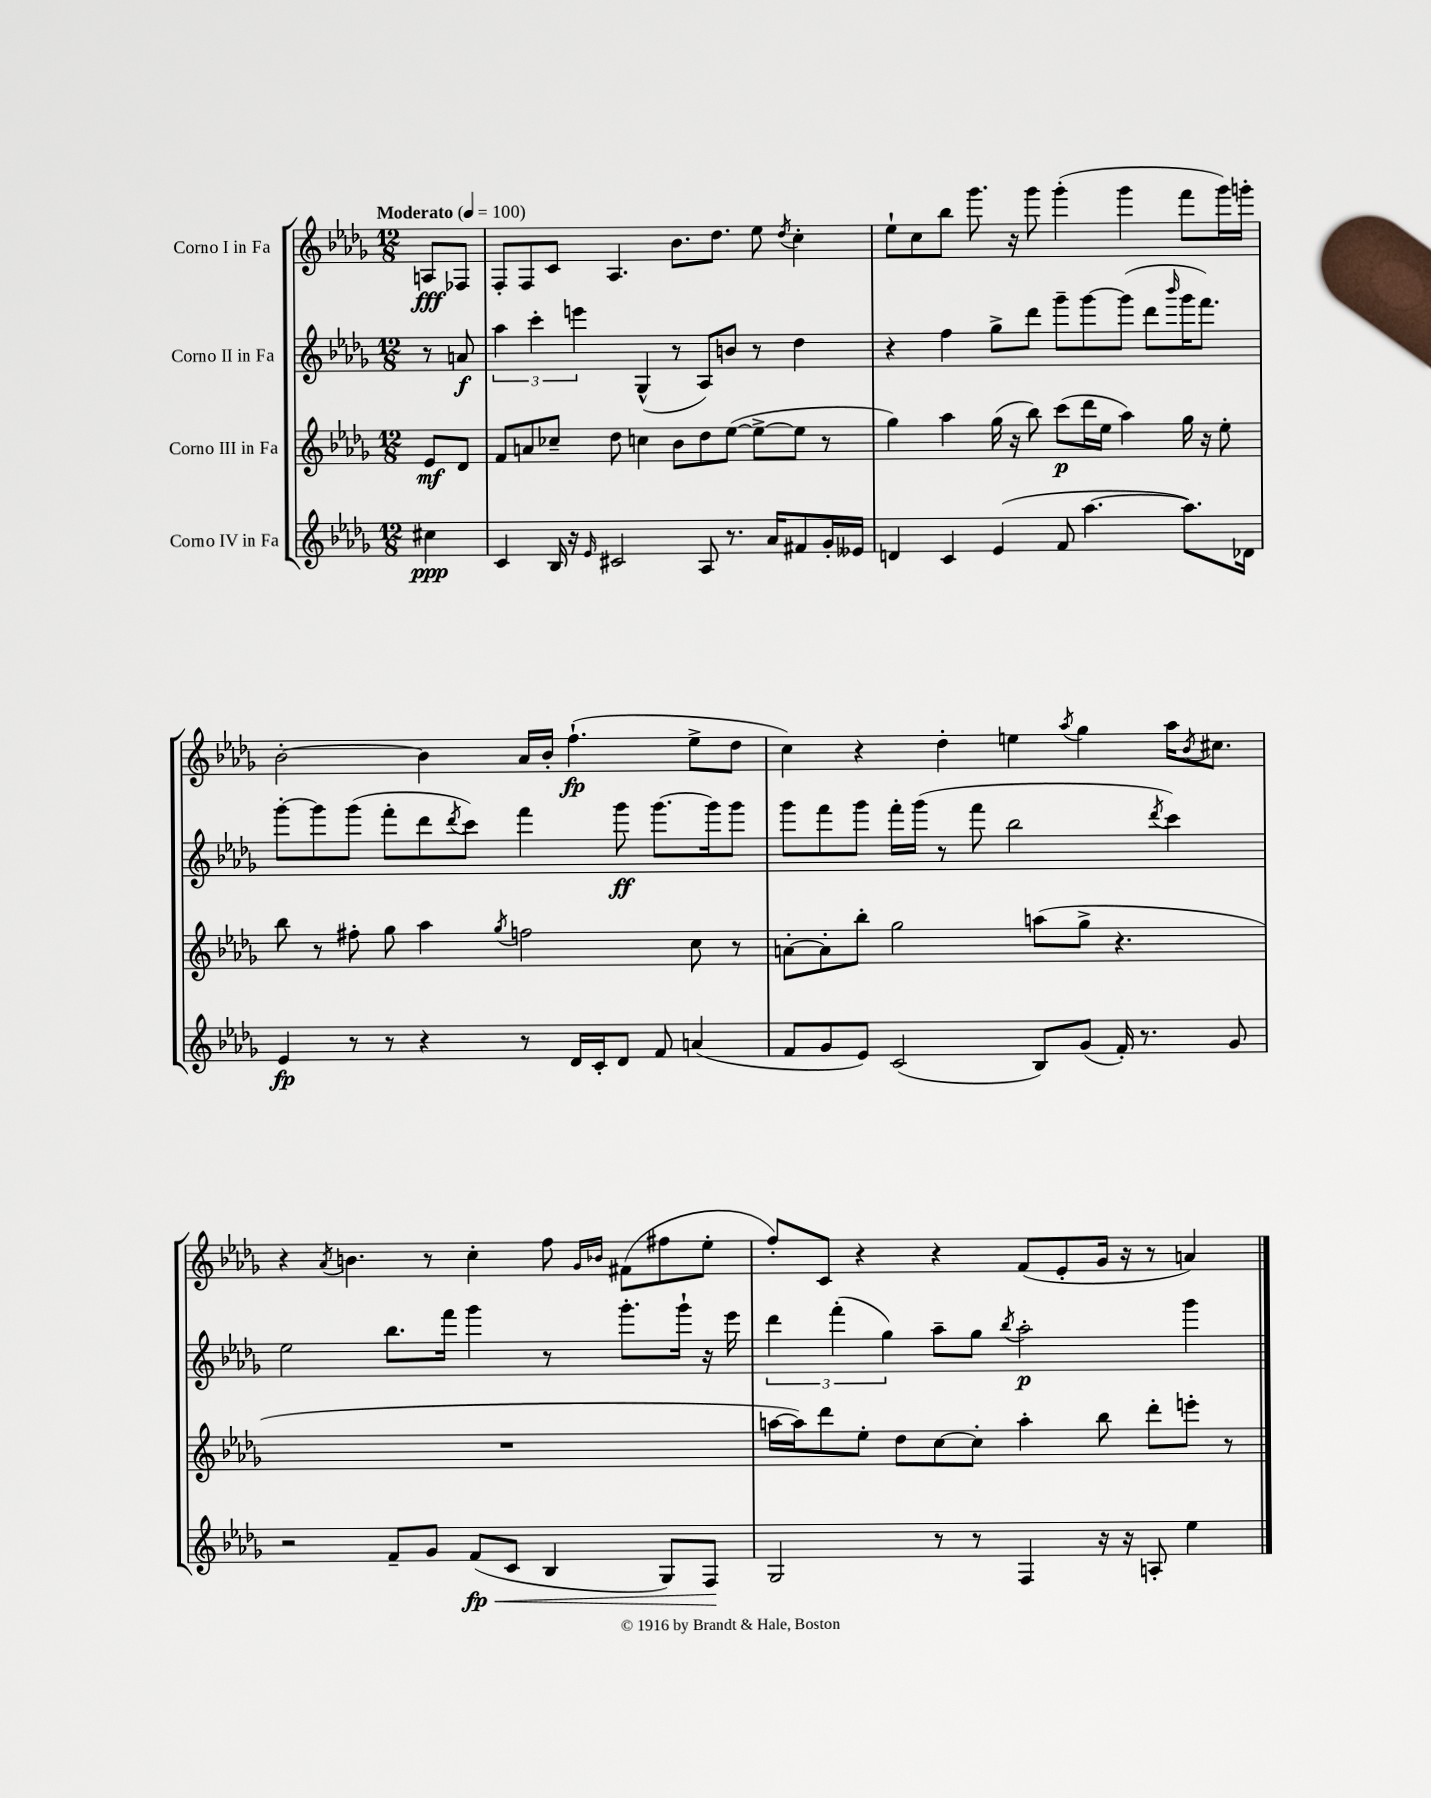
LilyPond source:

<<
\new StaffGroup <<
\new Staff = "s0" \with { instrumentName = "Corno I in Fa" } {
    \clef treble \key des \major \numericTimeSignature \time 12/8 \partial 4 \tempo "Moderato" 4 = 100
    a8\fff fes8 |
    f8-. f8 c'8 aes4. bes'8. des''8. ees''8 \acciaccatura { des''8 } c''4-. |
    ees''8-! c''8 bes''8 ges'''8. r16 ges'''8 ges'''4-.( ges'''4 f'''8 ges'''16) g'''16-. |
    bes'2~-. bes'4 aes'16 bes'16-. f''4.-!\fp( ees''8-> des''8 |
    c''4) r4 des''4-. e''4 \acciaccatura { aes''8 } ges''4 aes''16 \acciaccatura { bes'8 } cis''8. |
    r4 \acciaccatura { aes'8 } b'4. r8 c''4-. f''8 \grace { ges'16 bes'16 } fis'8( fis''8 ees''8-. |
    f''8-.) c'8 r4 r4 f'8( ees'8-. ges'16 r16 r8 a'4) \bar "|." |
}
\new Staff = "s1" \with { instrumentName = "Corno II in Fa" } {
    \clef treble \key des \major \numericTimeSignature \time 12/8 \partial 4
    r8 a'8\f |
    \tuplet 3/2 { aes''4 c'''4-. e'''4 } ges4-^( r8 aes8) b'8 r8 des''4 |
    r4 f''4 ges''8-> des'''8 ges'''8-- ges'''8~ ges'''8( des'''8 \grace { bes'''16 } ges'''16 f'''8.) |
    ges'''8~-. ges'''8 ges'''8( f'''8-. des'''8 \acciaccatura { des'''8 } c'''8) f'''4 ges'''8\ff ges'''8.~ ges'''16 ges'''8 |
    ges'''8 f'''8 ges'''8 f'''16-. ges'''16( r8 f'''8 bes''2 \acciaccatura { des'''8 } c'''4) |
    ees''2 bes''8. f'''16 ges'''4 r8 ges'''8.-. ges'''16-! r16 ees'''16 |
    \tuplet 3/2 { des'''4 f'''4-.( ges''4) } aes''8-- ges''8 \acciaccatura { bes''8 } aes''2-.\p ges'''4 \bar "|." |
}
\new Staff = "s2" \with { instrumentName = "Corno III in Fa" } {
    \clef treble \key des \major \numericTimeSignature \time 12/8 \partial 4
    ees'8\mf des'8 |
    f'8 a'8 ces''8-- des''8 c''4 bes'8 des''8 ees''8~( ees''8~-> ees''8 r8 |
    ges''4) aes''4 ges''16( r16 bes''8) c'''8\p( des'''16 ees''16 aes''4) ges''16 r16 ees''8-. |
    bes''8 r8 fis''8-. ges''8 aes''4 \acciaccatura { ges''8 } f''2 c''8 r8 |
    a'8~-. a'8-. bes''8-. ges''2 a''8( ges''8-> r4. |
    R1. |
    a''16~ a''16) des'''8 ees''8-. des''8 c''8~ c''8-. a''4-. bes''8 des'''8-. e'''8-. r8 \bar "|." |
}
\new Staff = "s3" \with { instrumentName = "Corno IV in Fa" } {
    \clef treble \key des \major \numericTimeSignature \time 12/8 \partial 4
    cis''4\ppp |
    c'4 bes16 r16 \grace { ees'16 } cis'2 aes8 r8. aes'16 fis'8 ges'16-. eeses'16 |
    d'4 c'4 ees'4( f'8 aes''4.~ aes''8.) des'16 |
    ees'4\fp r8 r8 r4 r8 des'16 c'16-. des'8 f'8 a'4( |
    f'8 ges'8 ees'8) c'2( bes8) ges'8( f'16-.) r8. ges'8 |
    r2 f'8-- ges'8 f'8\fp\<( c'8 bes4 ges8) f8\! |
    ges2 r8 r8 f4 r16 r16 a8-. ees''4 \bar "|." |
}
>>
>>
\layout { \context { \Score \remove "Bar_number_engraver" } }
